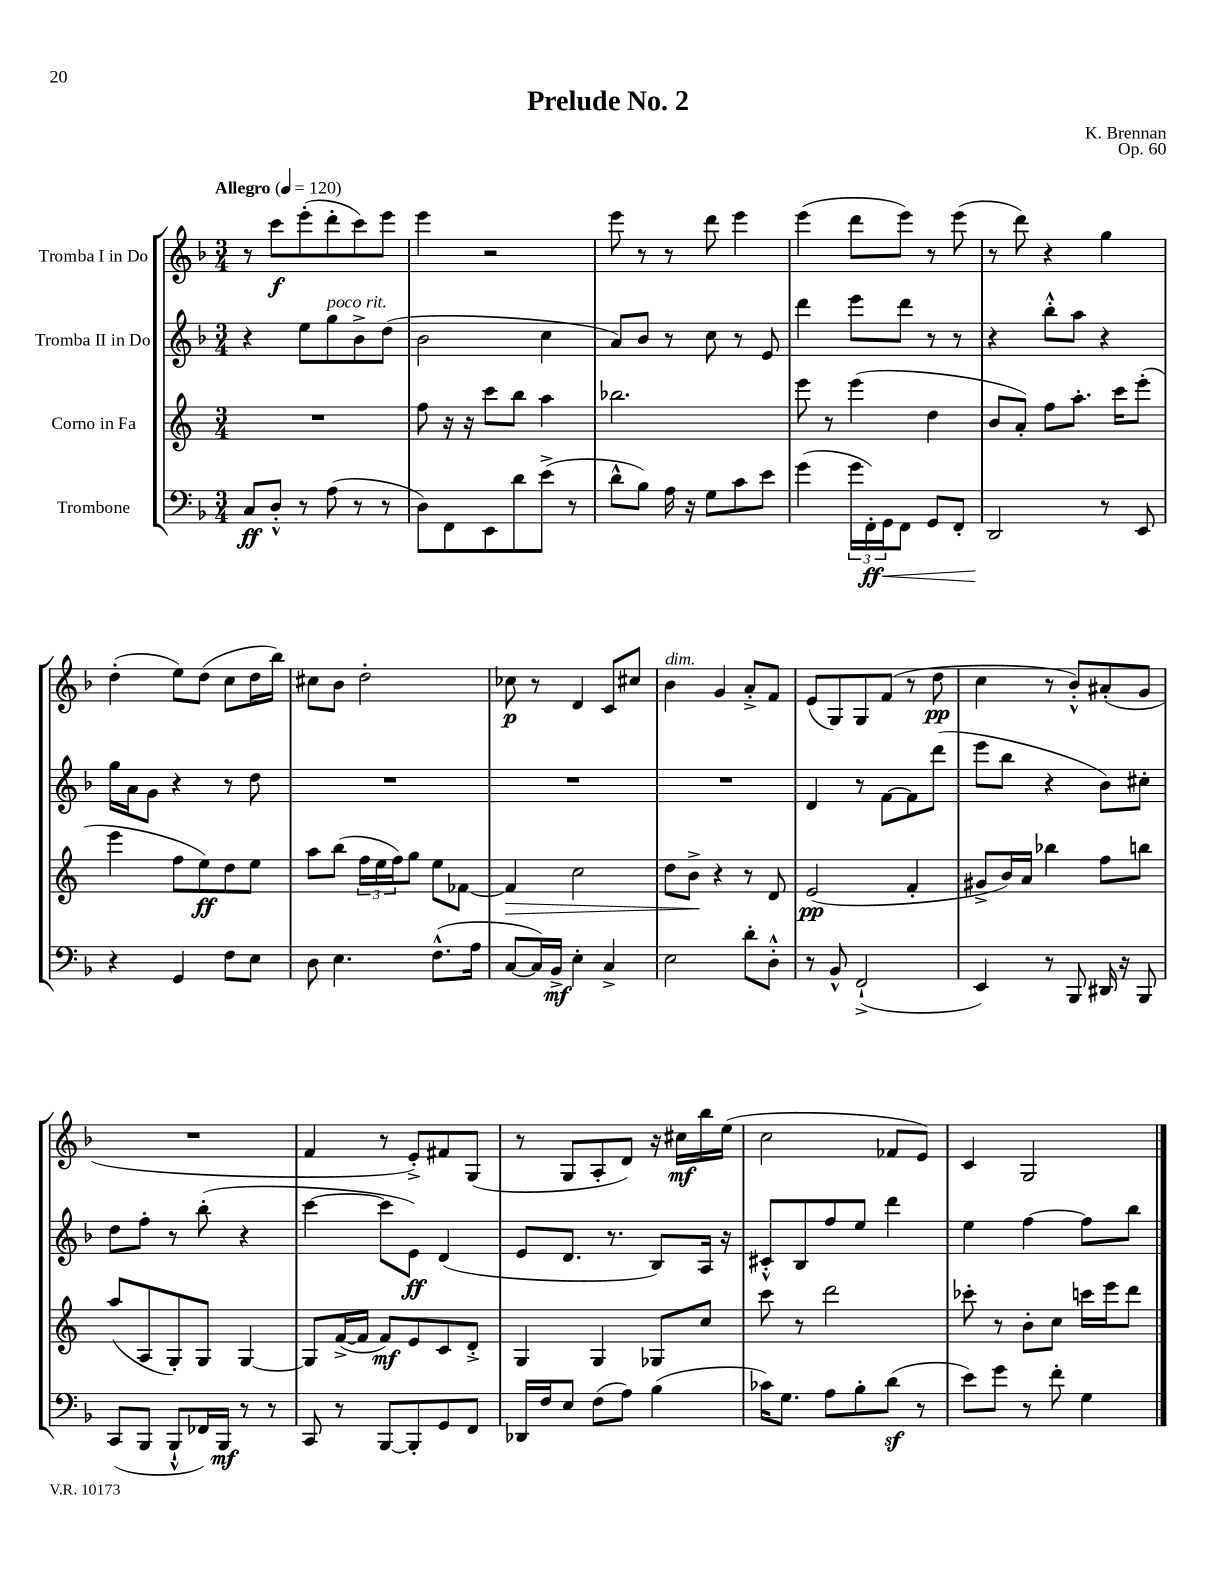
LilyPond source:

\header { title = "Prelude No. 2" composer = "K. Brennan" opus = "Op. 60" }
<<
\new StaffGroup <<
\new Staff = "s0" \with { instrumentName = "Tromba I in Do" } {
    \clef treble \key f \major \numericTimeSignature \time 3/4 \tempo "Allegro" 4 = 120
    r8 c'''8\f e'''8-.( d'''8-. c'''8) e'''8 |
    e'''4 r2 |
    e'''8 r8 r8 d'''8 e'''4 |
    e'''4( d'''8 e'''8) r8 e'''8( |
    r8 d'''8) r4 g''4 |
    d''4-.( e''8) d''8( c''8 d''16 bes''16) |
    cis''8 bes'8 d''2-. |
    ces''8\p r8 d'4 c'8 cis''8 |
    bes'4^\markup { \italic "dim." } g'4 a'8-.-> f'8 |
    e'8( g8) g8 f'8( r8 d''8\pp |
    c''4 r8 bes'8-.-^) ais'8-.( g'8 |
    R2. |
    f'4 r8 e'8-.->) fis'8 g8( |
    r8 g8 a8-. d'8) r16 cis''16\mf bes''16 e''16( |
    c''2 fes'8 e'8) |
    c'4 g2 \bar "|." |
}
\new Staff = "s1" \with { instrumentName = "Tromba II in Do" } {
    \clef treble \key f \major \numericTimeSignature \time 3/4
    r4 e''8 g''8^\markup { \italic "poco rit." } bes'8-> d''8( |
    bes'2 c''4 |
    a'8) bes'8 r8 c''8 r8 e'8 |
    d'''4 e'''8 d'''8 r8 r8 |
    r4 bes''8-.-^ a''8 r4 |
    g''16 a'16 g'8 r4 r8 d''8 |
    R2. |
    R2. |
    R2. |
    d'4 r8 f'8~ f'8 d'''8( |
    e'''8 bes''8 r4 bes'8) cis''8-. |
    d''8 f''8-. r8 bes''8-.( r4 |
    c'''4~ c'''8 e'8\ff) d'4( |
    e'8 d'8. r8. bes8) a16 r16 |
    cis'8-.-^ bes8 f''8 e''8 d'''4 |
    e''4 f''4~ f''8 bes''8 \bar "|." |
}
\new Staff = "s2" \with { instrumentName = "Corno in Fa" } {
    \clef treble \key c \major \numericTimeSignature \time 3/4
    R2. |
    f''8 r16 r16 c'''8 b''8 a''4 |
    bes''2. |
    e'''8 r8 e'''4( d''4 |
    b'8 a'8-.) f''8 a''8.-. c'''16 e'''8-.( |
    e'''4 f''8 e''8\ff) d''8 e''8 |
    a''8 b''8( \tuplet 3/2 { f''16 e''16 f''16) } g''8 e''8 fes'8~ |
    fes'4\> c''2 |
    d''8 b'8->\! r4 r8 d'8 |
    e'2\pp( f'4-. |
    gis'8-> b'16) a'16 bes''4 f''8 b''8 |
    a''8( a8 g8-.) g8 g4~ |
    g8 f'16~->( f'16 f'8\mf) e'8 c'8 d'8-.-> |
    g4 g4 ges8 c''8 |
    c'''8 r8 d'''2 |
    ces'''8-. r8 b'8-. c''8 c'''16 e'''16 d'''8 \bar "|." |
}
\new Staff = "s3" \with { instrumentName = "Trombone" } {
    \clef bass \key f \major \numericTimeSignature \time 3/4
    c8\ff d8-.-^ r8 a8( r8 r8 |
    d8) f,8 e,8 d'8 e'8->( r8 |
    d'8-^ bes8) a16 r16 g8 c'8 e'8 |
    g'4( \tuplet 3/2 { g'16 f,16-.\ff) g,16\< } f,8 g,8 f,8-. |
    d,2\! r8 e,8 |
    r4 g,4 f8 e8 |
    d8 e4. f8.-^( a16 |
    c8~ c16) bes,16->\mf e4-. c4-> |
    e2 d'8-. d8-.-^ |
    r8 bes,8-^ f,2-!->( |
    e,4) r8 bes,,8 dis,16 r16 bes,,8 |
    c,8( bes,,8 bes,,8-!-^ fes,16) bes,,16\mf r8 r8 |
    c,8 r8 bes,,8~ bes,,8-. g,8 f,8 |
    des,16 f16 e8 f8( a8) bes4( |
    ces'16) g8. a8 bes8-. d'8\sf( r8 |
    e'8) g'8 r8 f'8-. g4 \bar "|." |
}
>>
>>
\layout { \context { \Score \remove "Bar_number_engraver" } }
